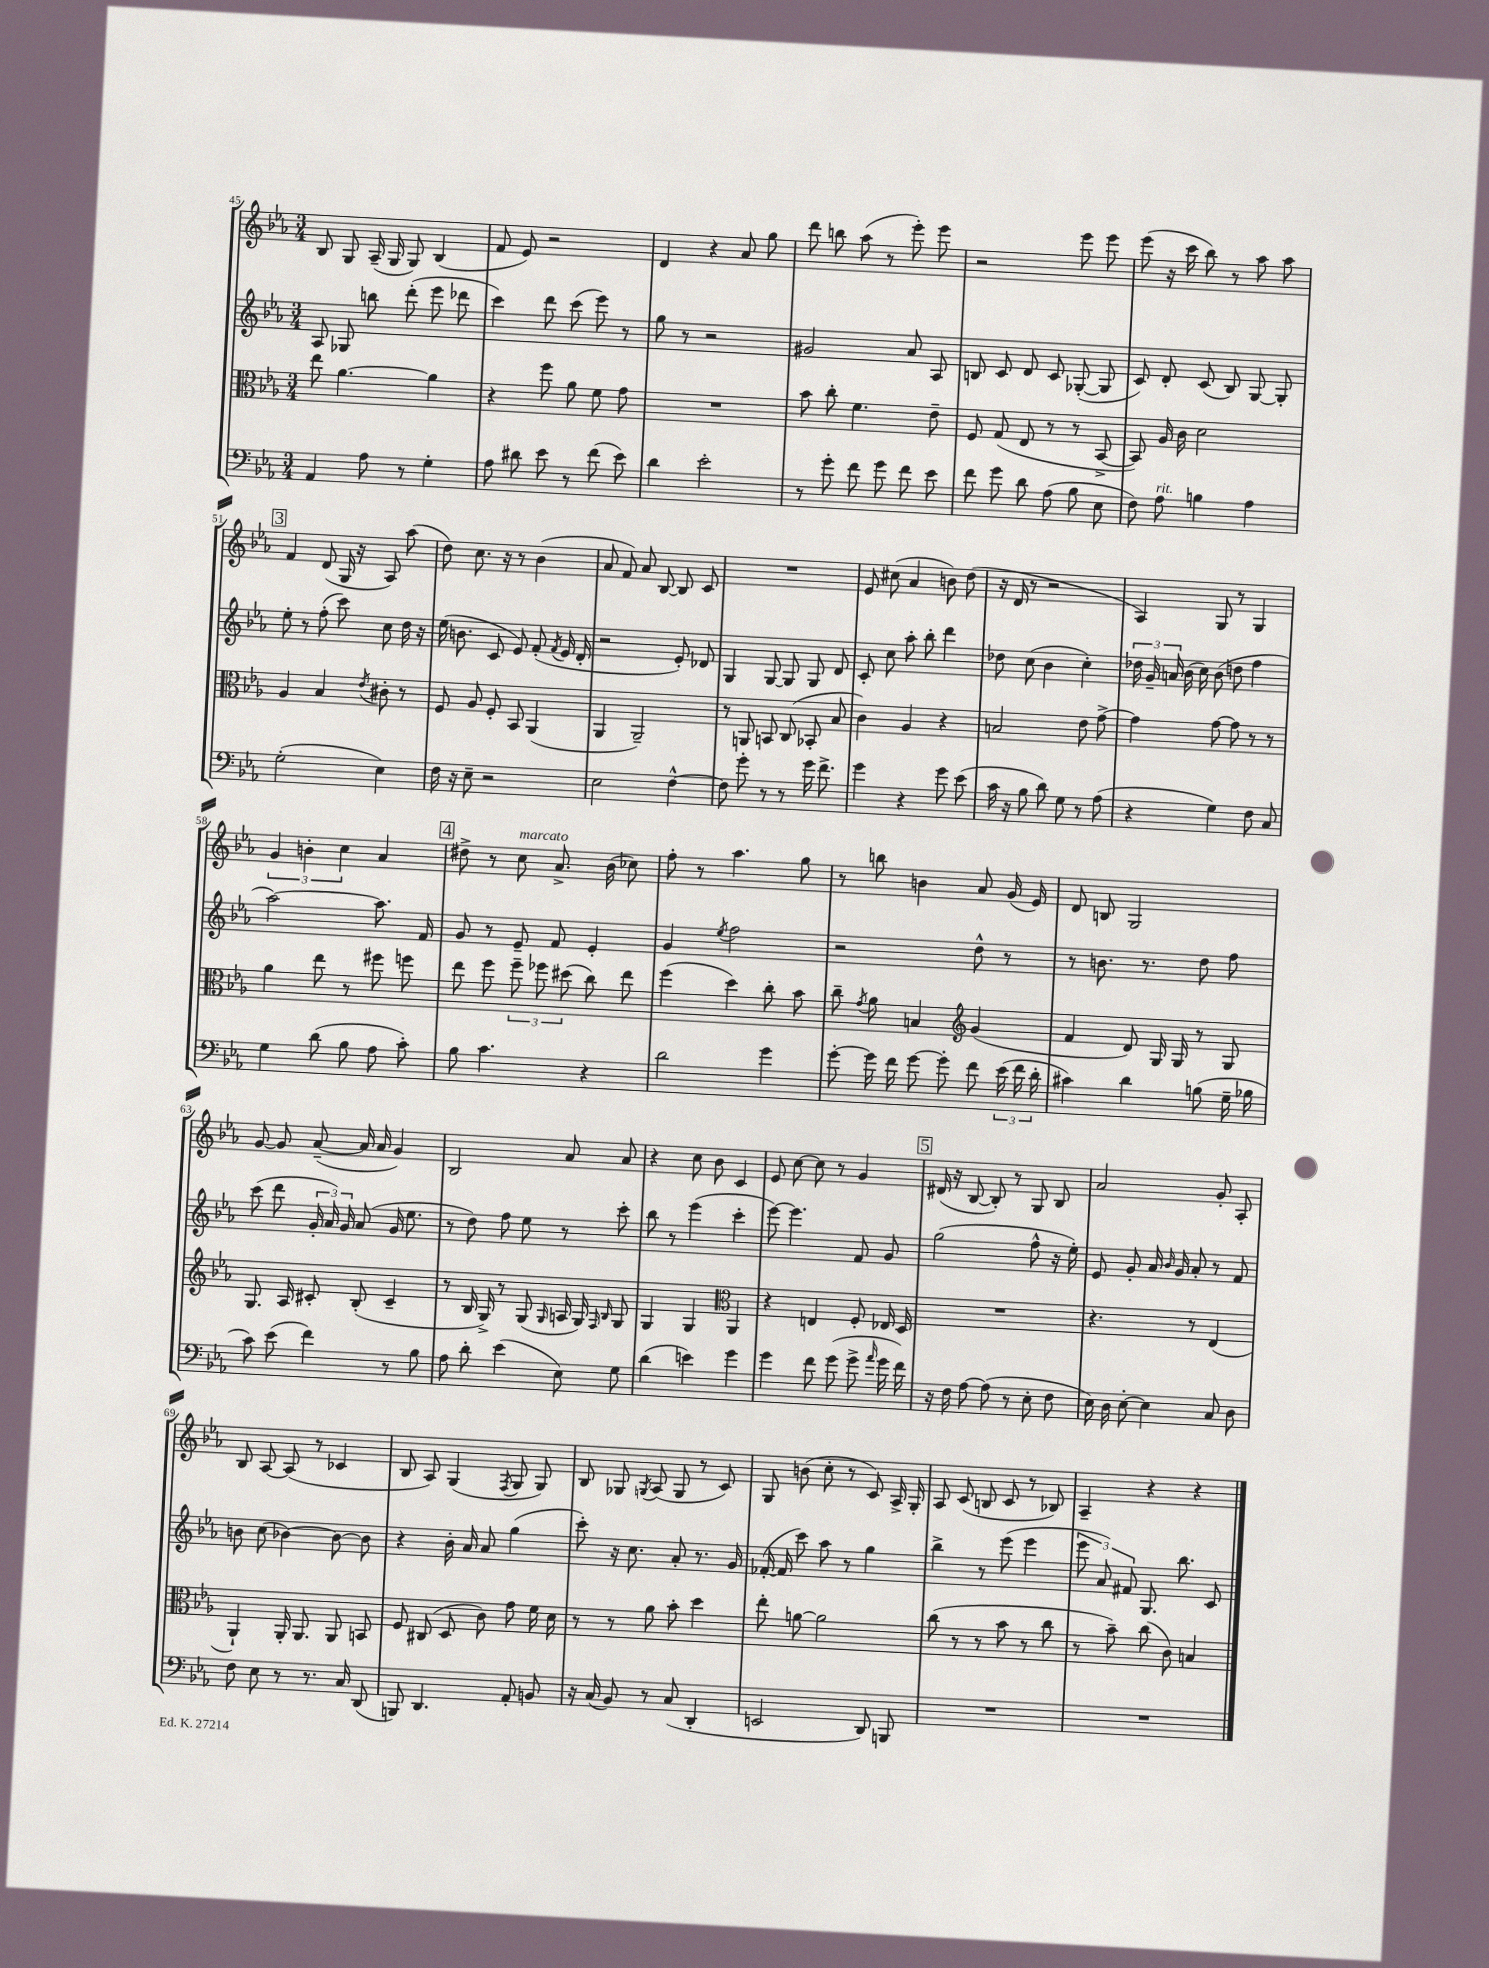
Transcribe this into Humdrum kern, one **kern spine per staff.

**kern	**kern	**kern	**kern
*staff4	*staff3	*staff2	*staff1
*clefF4	*clefC3	*clefG2	*clefG2
*k[b-e-a-]	*k[b-e-a-]	*k[b-e-a-]	*k[b-e-a-]
*M3/4	*M3/4	*M3/4	*M3/4
4AA-	8ee-	8A-	8B-
.	[4.a-	8G-	8G
8A-	.	8bb	(16A-~
.	.	.	16G
8r	.	(8ddd'	8G)
4G'	4a-]	8eee-	(4B-
.	.	8ddd-	.
=	=	=	=
8A-	4r	4ccc)	8f
8d#	.	.	8e-)
8e-	8ff	8ddd	2r
8r	8a-	(8ccc	.
(8f	8f	8eee-)	.
8e-)	8g	8r	.
=	=	=	=
4d	2.r	8gg	4d
.	.	8r	.
2e-'	.	2r	4r
.	.	.	8a-
.	.	.	8gg
=	=	=	=
8r	8b-	2g#	8ddd
8g'	8cc'	.	8bb
8f	4.f	.	(8aa-
8g	.	.	8r
8f	.	8a-	8eee-')
8e-	8e-~	8A-	8eee-
=	=	=	=
8f	8F	8B	2r
8g	(8G	8c	.
8d	8E-	8d	.
(8A-	8r	8c	.
8B-	8r	([8G-'	8eee-
8E-	[8BB-^	8G-]	8eee-
=	=	=	=
8F)	8BB-])	8c)	(8eee-
8A-	16A-	8d'	16r
.	16c	.	16ccc
4B	2d	(8c	8bb-)
.	.	8B-)	8r
4A-	.	[8G	8aa-
.	.	8G']	8aa-
=	=	=	=
(2G'	4A-	8ee-'	4f
.	.	8r	.
.	4B-	(8ff'	(8d
.	.	8ccc)	16G
.	.	.	16r
.	8qe-	.	.
4E-)	8c#'	8cc	8A-)
.	8r	16dd	(8aa-
.	.	16r	.
=	=	=	=
16F	8F	(16ee-	8dd)
16r	.	8.b	.
8E-~	8A-	.	8.cc
2r	8F'	8c	.
.	.	.	16r
.	8BB-	8e-)	8r
.	(4AA-	(8f'	(4b-
.	.	8qf	.
.	.	16e-	.
.	.	16d'	.
=	=	=	=
2E-	4AA-	2r	8a-
.	.	.	8f)
.	2AA-~)	.	8a-
.	.	.	[8B-
[4F^^	.	8e-')	8B-]
.	.	8d-	8c
=	=	=	=
8F]	8r	4G	2.r
8g'	8AA	.	.
8r	8BB	[8G	.
8r	(8C	8G]	.
16g	8BB-'	8G	.
8.f^	.	.	.
.	8B-	8d	.
=	=	=	=
4g	4c)	8c'	8e-
.	.	8cc	(8cc#
4r	4A-	8aa-'	4a-
.	.	8bb-'	.
8g	4r	4ddd	8b)
(8e-	.	.	(8dd
=	=	=	=
16c	2B	8dd-	16r
16r	.	.	16d
8B-	.	(8cc	8r
8d)	.	4b-	2r
8G	.	.	.
8r	8e-	4cc')	.
(8A-	[8g^	.	.
=	=	=	=
4r	4g]	24dd-	4A-)
.	.	24g~	.
.	.	24a	.
.	.	(16b-	.
.	.	16cc)	.
4G)	[8g	(8b-	8G
.	8g]	8dd	8r
8F	8r	4ff	4G
8C	8r	.	.
=	=	=	=
4G	4a-	[2aa-)	6g
.	.	.	6b'
(8d	8ee-	.	.
.	.	.	6cc
8B-	8r	.	.
8A-	8ff#	8.aa-]	4a-
8c')	8ff	.	.
.	.	16f	.
=	=	=	=
8B-	8ee-	8g	8dd#^
4.c	8ff	8r	8r
.	12ff~	8e-~	8cc
.	12ff-	.	.
.	.	8f	8.a-^
.	(12dd#	.	.
4r	8cc)	4e-'	.
.	.	.	(16b-
.	8ee-	.	8cc-)
=	=	=	=
2d	(4ff	4g	8ff'
.	.	.	8r
.	.	8qee-	.
.	4dd)	2ff	4.aa-
4g	8cc'	.	.
.	8b-	.	8gg
=	=	=	=
[8g'	8cc~	2r	8r
.	8qg	.	.
16g]	8a-	.	8bb
16f	.	.	.
[8g	4B	.	4b
8g']	.	.	.
*	*clefG2	*	*
8f	(4g	8dd^^	8a-
(24e-	.	8r	(16g
24f	.	.	.
.	.	.	16e-)
24d'	.	.	.
=	=	=	=
4c#)	4f	8r	8d
.	.	8.b	8B
4d	8d)	.	2G
.	.	8.r	.
.	16G	.	.
.	16G	.	.
(8B	8r	8dd	.
16G~	8G	8ff	.
16B-	.	.	.
=	=	=	=
8c)	8.G	(8ccc	[8g
(8e-	.	8ddd	8g]
.	16A-	.	.
4f)	8c#'	24g'	([8a-~
.	.	24a-)	.
.	.	24g	.
.	(8B-'	(8a-	16a-]
.	.	.	16a-
8r	4c#~	16g	4g)
.	.	8.ee-	.
8B-	.	.	.
=	=	=	=
8A-	8r	8r	2B-
8d'	16B-	8dd)	.
.	16G^)	.	.
(4e-	8r	8ff	.
.	(8G	8ee-	.
.	16qqG	.	.
8E-)	16A	8r	8a-
.	16G)	.	.
.	16qqF	.	.
.	16qqB-	.	.
8G	8G	8ccc'	8a-
=	=	=	=
(4d	4G	8bb-	4r
.	.	8r	.
4e)	4G	(4eee-	8cc
.	.	.	8b-
*	*clefC3	*	*
4g	4AA-	4ccc'	4c
=	=	=	=
4g	4r	[8eee-)	8e-
.	.	4.eee-]	[8cc
8f	4E	.	8cc]
(8g	.	.	8r
8g^	8F'	8f	4g
16qqa-	.	.	.
16g	16E-	8g	.
16f)	16D	.	.
=	=	=	=
16r	2.r	(2gg	(16d#
16F	.	.	16r
[8A-	.	.	[8B-
(8A-]	.	.	8B-'])
8r	.	.	8r
8E-'	.	8ff^^	8G
8F	.	16r	8B-
.	.	16ee-')	.
=	=	=	=
16E-)	4.r	8e-	2a-
16D	.	.	.
[8E-'	.	8g'	.
4E-]	.	16a-	.
.	.	16qqb-	.
.	.	16g	.
.	8r	8a-'	.
8C	(4E-	8r	8g'
8D	.	8f	8A-'
=	=	=	=
8F	4AA-`)	8b	8B-
8E-	.	(8cc	[8A-
8r	16AA-'	[4b-)	(8A-]
.	8.AA-	.	.
8.r	.	.	8r
.	8AA-	8b-_	4c-
16C	.	.	.
(8DD	8BB	8b-]	.
=	=	=	=
8BBB)	8F	4r	8B-
4.DD	(8C#	.	8A-)
.	8D	16b-'	(4G
.	.	16a-	.
.	8c)	8a-	.
.	.	.	8qF
8AA-'	8g	(4gg	8G
8BB	16f	.	8G)
.	16d	.	.
=	=	=	=
16r	8r	8ccc')	8B-
(16C	.	.	.
8BB-)	8r	16r	8G-
.	.	8.cc	.
.	.	.	8qG
8r	8a-	.	(8A-
(8C	8b-'	8a-'	8G
4DD'	4dd	8.r	8r
.	.	.	8c)
.	.	16g	.
=	=	=	=
2EE	8ee-'	([16f-'	8G
.	.	16f-]	.
.	[8a	8ccc)	(8b
.	2a]	8aa-	8cc'
.	.	8r	8r
8DD)	.	4gg	8c)
8BBB	.	.	16A-^
.	.	.	16G'
=	=	=	=
2.r	(8cc	4bb-^	8A-
.	8r	.	(8c
.	8r	8r	8B
.	8b-	(8eee-	8c
.	8r	4eee-	8r
.	8cc	.	8B-)
=	=	=	=
2.r	8r	12eee-	4A-~
.	.	12a-)	.
.	8b-~)	.	.
.	.	12f#	.
.	(8cc	8.G	4r
.	8c)	.	.
.	.	8.bb-	.
.	4B	.	4r
.	.	8c	.
==	==	==	==
*-	*-	*-	*-
